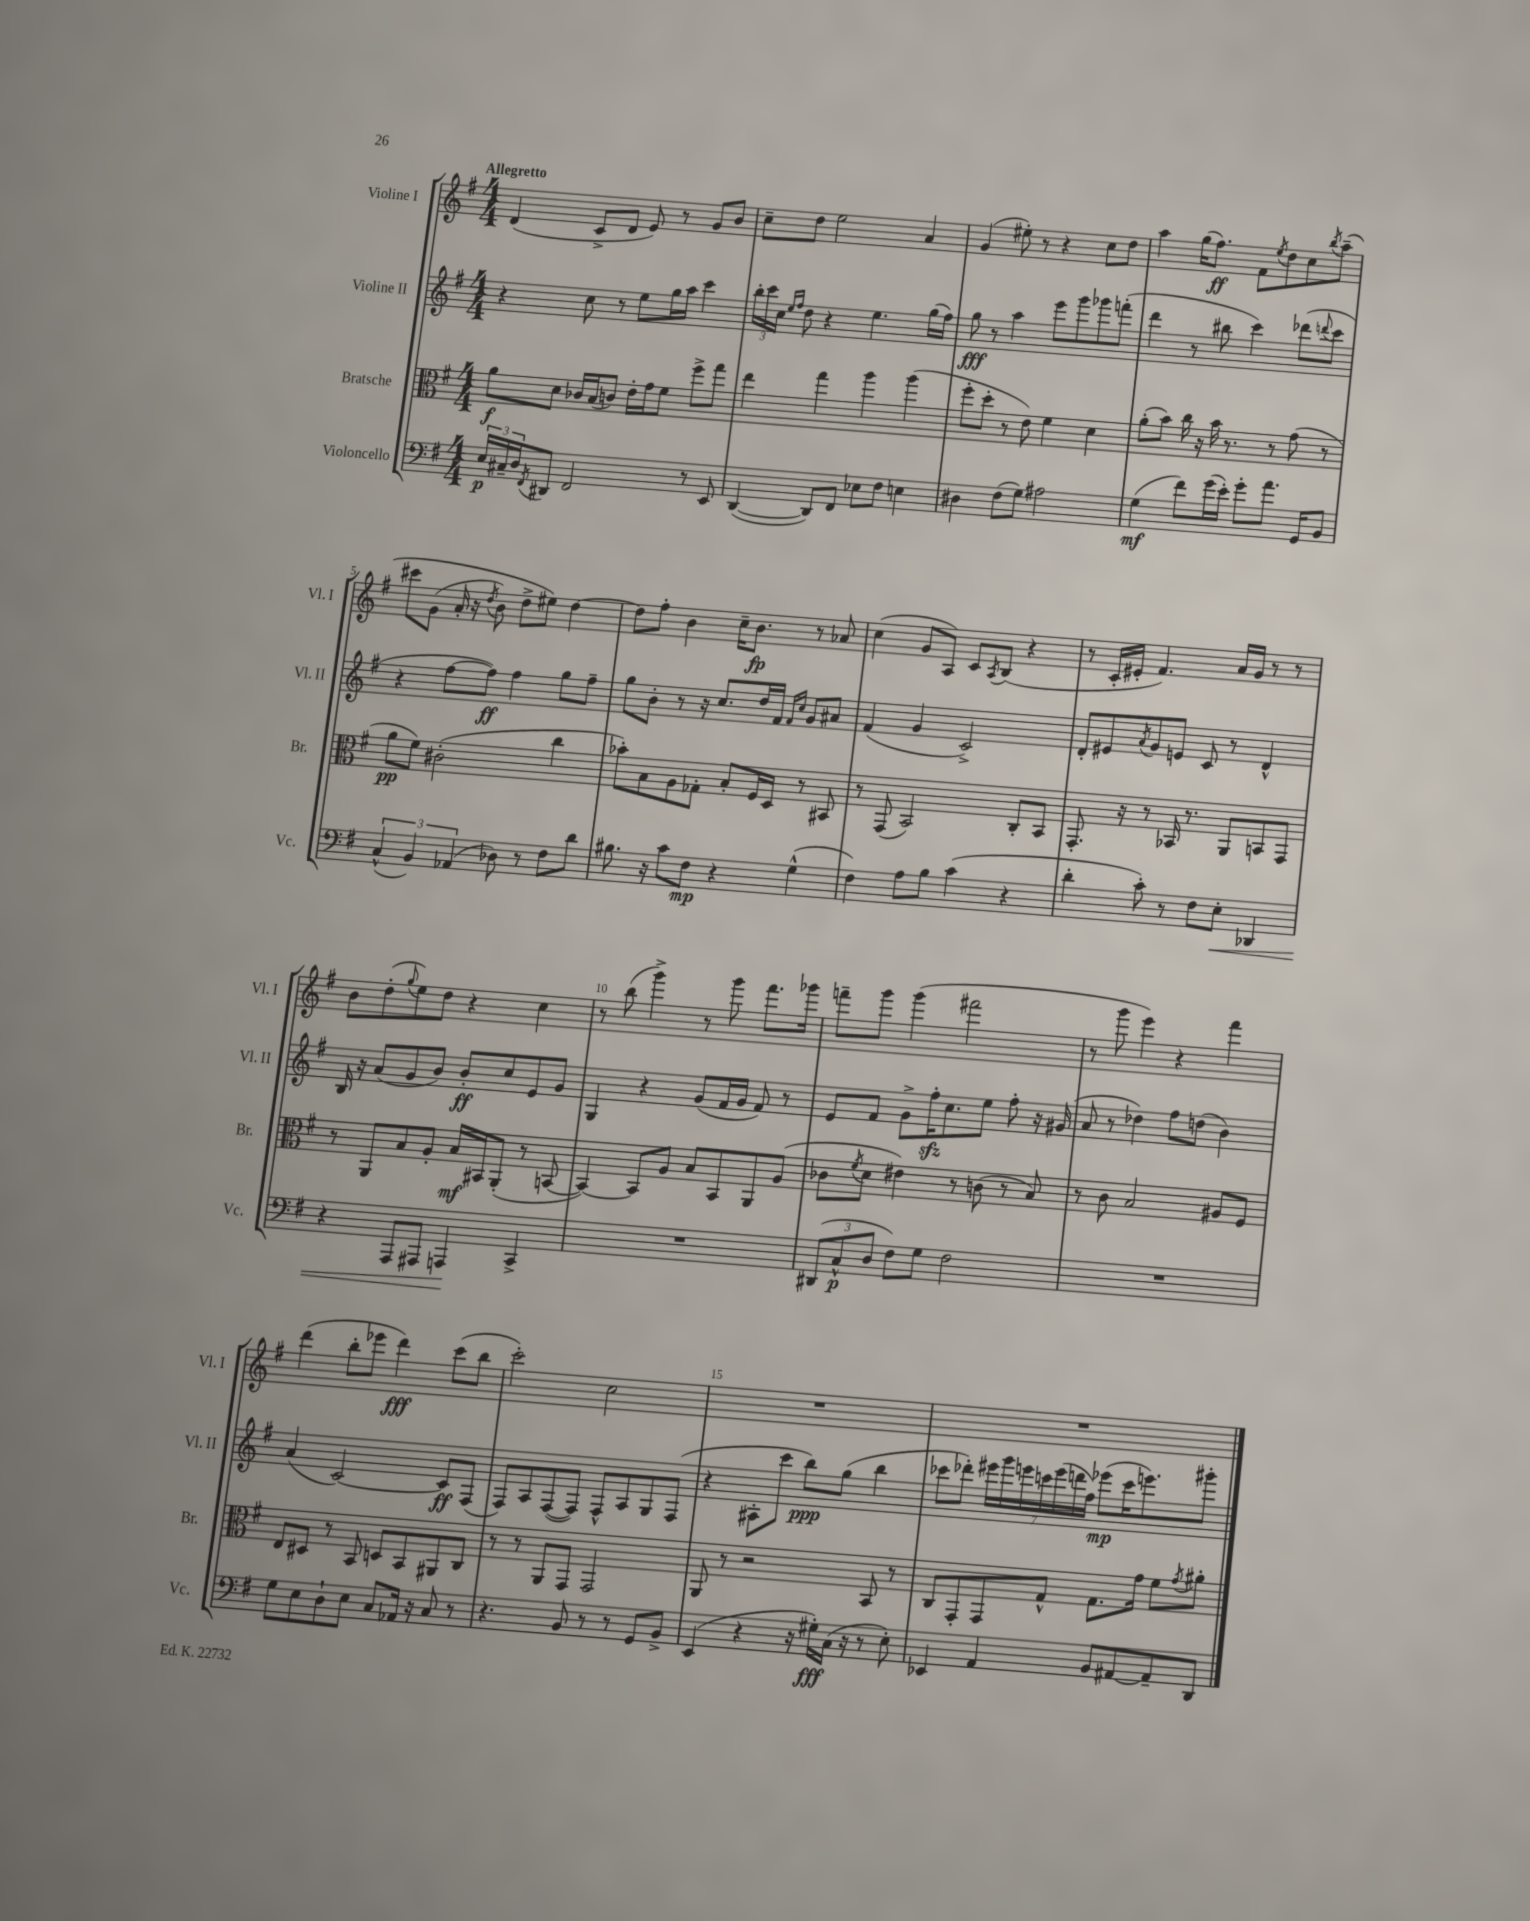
<<
\new StaffGroup <<
\new Staff = "s0" \with { instrumentName = "Violine I" shortInstrumentName = "Vl. I" } {
    \clef treble \key g \major \numericTimeSignature \time 4/4 \tempo "Allegretto"
    d'4( c'8-> d'8 e'8) r8 g'8 b'8 |
    c''8-- d''8 e''2 a'4 |
    g'4( eis''8-.) r8 r4 c''8 d''8 |
    a''4 g''16( fis''8.\ff) fis'8 \acciaccatura { e''8 } d''8 c''8 \acciaccatura { b''8 } a''8--\( |
    cis'''8 g'8( a'16-. r16 \acciaccatura { d''8 } b'8) d''8-> eis''8\) d''4~ |
    d''8 fis''8-. b'4 c''16-- b'8.\fp r8 aes'8 |
    c''4( g'8 a8) c'8 \acciaccatura { a8 } b8( r4 |
    r8 c'16-. eis'16-. fis'4.) a'16 g'16 r8 r8 |
    b'8 d''8-.( \appoggiatura { g''8 } e''8) d''8 r4 c''4 |
    r8 b''8( g'''4->) r8 g'''8 fis'''8. ges'''16 |
    f'''8-- g'''8 g'''4( fis'''2 |
    r8 g'''8 e'''4) r4 fis'''4 |
    d'''4( b''8-. ees'''8 d'''4\fff) c'''8( b''8 |
    c'''2-.) c''2 |
    R1 |
    R1 \bar "|." |
}
\new Staff = "s1" \with { instrumentName = "Violine II" shortInstrumentName = "Vl. II" } {
    \clef treble \key g \major \numericTimeSignature \time 4/4
    r4 c''8 r8 e''8 g''16 a''16 c'''4 |
    \tuplet 3/2 { b''16-. c'''16 c''16 } \grace { e''16 fis''16 } d''8 r4 e''4. g''16( fis''16) |
    g''8\fff r8 a''4 e'''8 g'''8 ges'''8 f'''8-.( |
    d'''4 r8 bis''8 c'''4) des'''8( \appoggiatura { d'''8 } c'''8 |
    r4 fis''8~ fis''8\ff) fis''4 g''8 fis''8-- |
    g''8 b'8-. r8 r16 c''8. d''16 fis'16 \grace { fis'16 c''16 } g'8 ais'8 |
    fis'4( g'4 c'2->) |
    d'8-. eis'8 \acciaccatura { a'8 } g'8 e'8 c'8 r8 d'4-^ |
    b16 r16 a'8( g'8 b'8) b'8-.\ff c''8 e'8 g'8 |
    g4 r4 g'8( fis'16 g'16 fis'8) r8 |
    e'8 fis'8 g'8-> fis''16-.\sfz c''8. e''8 fis''8-. r16 gis'16( |
    a'8 r8 des''4) fis''8 d''8( b'4) |
    a'4( c'2~) c'8\ff fis8( |
    fis8) a8 fis8~( fis8) fis8-^ a8 g8 fis8( |
    r4 ais8-. c'''8 b''8\ppp) g''8( b''4 |
    ces'''8 des'''8-.) \tuplet 7/4 { eis'''16 g'''16 e'''16 c'''16 e'''16( d'''16 fis''16) } ees'''8\mp( c'''16 e'''8.) gis'''8-. \bar "|." |
}
\new Staff = "s2" \with { instrumentName = "Bratsche" shortInstrumentName = "Br." } {
    \clef alto \key g \major \numericTimeSignature \time 4/4
    a'8\f d'8 ces'16 b16( c'8) e'16-. g'16 fis'8 fis''8-> g''8 |
    e''4 g''4 a''4 a''4( |
    fis''8-. d''8-. r8 e'8) fis'4 d'4 |
    a'8-.( b'8) c''16 r16 b'16 r8. r8 g'8( r8 |
    a'8\pp fis'8) cis'2-.( c''4 |
    bes'8-.) b8 a8 ges8-. b8-. fis16 d16 r8 bis,8 |
    r8 g,8( b,2) c8-. b,8 |
    g,8.-. r16 r8 bes,16 r8. a,8 b,8 g,8 |
    r8 a,8 b8 a8-. b16\mf bis,16 a,8-.( r8 b,8~ |
    b,4~) b,8 a8 b8 b,8 a,8 a8( |
    ces'8 \acciaccatura { fis'8 } d'8 eis'4) r8 c'8( r8 b8) |
    r8 c'8 b2 ais8 fis8 |
    e8 dis8 r8 b,8 d8 b,8 ais,8 c8 |
    r8 r8 a,8 g,8 g,2 |
    a,8 r8 r2 b,8 r8 |
    c8 g,8-. g,8 g8-^ g8. g'16 fis'8 \acciaccatura { g'8 } ais'8-. \bar "|." |
}
\new Staff = "s3" \with { instrumentName = "Violoncello" shortInstrumentName = "Vc." } {
    \clef bass \key g \major \numericTimeSignature \time 4/4
    \tuplet 3/2 { e16\p cis16-- d16 } \acciaccatura { fis,8 } dis,8 fis,2 r8 e,8 |
    d,4~( d,8) fis,8 ees8 fis8 e4 |
    dis4 fis8( g8) ais2 |
    g4\mf( fis'8) g'16( e'16-.) g'8-. a'8. g,16 b,8 |
    \tuplet 3/2 { c4-^( b,4) aes,4( } des8) r8 fis8 d'8 |
    bis8. r16 c'8 fis8\mp r4 g4-^( |
    fis4) a8 b8 c'4( r4 |
    d'4-. c'8-.) r8 fis8 e8-.\< des,4 |
    r4 a,,8 ais,,8 a,,4\! c,4-> |
    R1 |
    \tuplet 3/2 { dis,8( c8-^\p d8 } fis8) g8 fis2 |
    R1 |
    g8 e8 d8-! e8 c8 aes,16 r16 c8 r8 |
    r4. b,8 r8 r8 g,8 b,8-> |
    e,4( r4 r16 gis16-.\fff) c16( r16 r8 e8-.) |
    ees,4 a,4 b,8 ais,8~ ais,8-- d,8 \bar "|." |
}
>>
>>
\layout { \context { \Score \override BarNumber.break-visibility = ##(#f #t #t) barNumberVisibility = #(every-nth-bar-number-visible 5) } }
